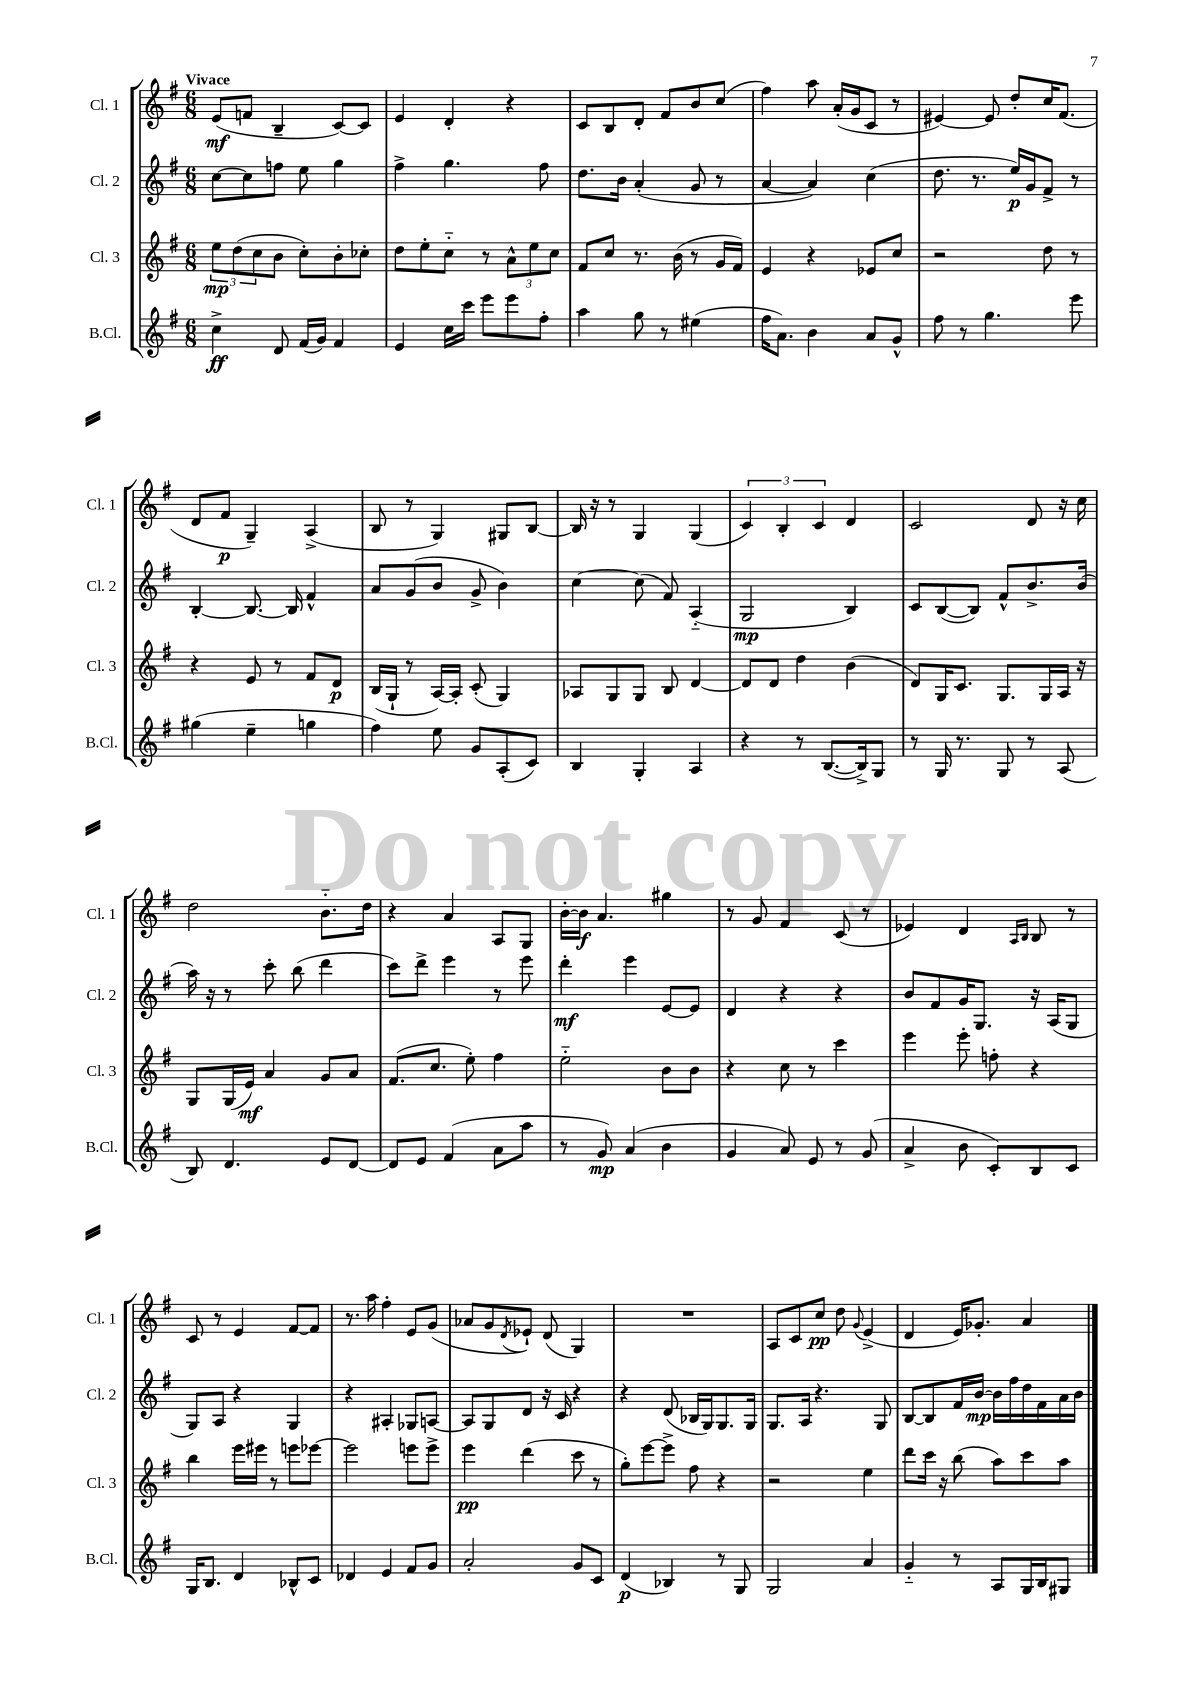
<<
\new StaffGroup <<
\new Staff = "s0" \with { instrumentName = "Cl. 1" shortInstrumentName = "Cl. 1" } {
    \clef treble \key g \major \numericTimeSignature \time 6/8 \tempo "Vivace"
    e'8\mf( f'8 b4-- c'8~) c'8 |
    e'4 d'4-. r4 |
    c'8 b8 d'8-. fis'8 b'8 c''8( |
    fis''4) a''8 a'16-.( g'16 c'8 r8 |
    eis'4~) eis'8 d''8-. c''16 fis'8.( |
    d'8 fis'8\p g4--) a4->( |
    b8 r8 g4) gis8 b8~ |
    b16 r16 r8 g4 g4( |
    \tuplet 3/2 { c'4) b4-. c'4 } d'4 |
    c'2 d'8 r16 c''16 |
    d''2 b'8.-_ d''16 |
    r4 a'4 a8 g8 |
    b'16~-. b'16\f a'4. gis''4 |
    r8 g'8 fis'4 c'8( r8 |
    ees'4) d'4 \grace { a16 b16 } b8 r8 |
    c'8 r8 e'4 fis'8~ fis'8 |
    r8. a''16 fis''4-. e'8 g'8( |
    aes'8 g'8 \acciaccatura { d'8 } ees'8-!) d'8( g4) |
    R2. |
    a8 c'8 c''8\pp d''8 \appoggiatura { g'8 } e'4->( |
    d'4 e'16) ges'8.-. a'4 \bar "|." |
}
\new Staff = "s1" \with { instrumentName = "Cl. 2" shortInstrumentName = "Cl. 2" } {
    \clef treble \key g \major \numericTimeSignature \time 6/8
    c''8~ c''8 f''8 e''8 g''4 |
    fis''4-> g''4. fis''8 |
    d''8. b'16 a'4-.( g'8 r8 |
    a'4~ a'4) c''4( |
    d''8. r8. e''16\p) g'16 fis'8-> r8 |
    b4~-. b8.~ b16 fis'4-^ |
    a'8 g'8( b'8 g'8-> b'4) |
    c''4~ c''8( fis'8) a4-_( |
    g2\mp b4) |
    c'8 b8~( b8) fis'8-^ b'8.-> b'16( |
    a''16) r16 r8 c'''8-. b''8( d'''4 |
    c'''8) d'''8-> e'''4 r8 e'''8 |
    d'''4-.\mf e'''4 e'8~ e'8 |
    d'4 r4 r4 |
    b'8 fis'8 g'16 g8. r16 a16( g8 |
    g8) a8 r4 g4 |
    r4 ais4-. ges8 a8~ |
    a8 g8 d'8 r16 c'16 r4 |
    r4 d'8( bes16 g16) g8. g16 |
    g8. a16 r4. g8 |
    b8~ b8 fis'16 b'16~\mp b'16 fis''16 d''16 fis'16 a'16 b'16 \bar "|." |
}
\new Staff = "s2" \with { instrumentName = "Cl. 3" shortInstrumentName = "Cl. 3" } {
    \clef treble \key g \major \numericTimeSignature \time 6/8
    \tuplet 3/2 { e''8\mp d''8( c''8 } b'8 c''8-.) b'8-. ces''8-. |
    d''8 e''8-. c''8-_ r8 \tuplet 3/2 { a'8-^ e''8 c''8 } |
    fis'8 c''8 r8. b'16( r8 g'16 fis'16) |
    e'4 r4 ees'8 c''8 |
    r2 d''8 r8 |
    r4 e'8 r8 fis'8 d'8\p |
    b16( g16-! r8 a16~) a16-. c'8-.( g4) |
    aes8 g8 g8 b8 d'4~ |
    d'8 d'8 d''4 b'4( |
    d'8) g16 c'8. g8. g16 a16 r16 |
    g8 g16( e'16\mf) a'4 g'8 a'8 |
    fis'8.( c''8. e''8-.) fis''4 |
    e''2-_ b'8 b'8 |
    r4 c''8 r8 c'''4 |
    e'''4 e'''8-. f''8-. r4 |
    b''4 e'''16 eis'''16 r8 e'''8 ees'''8~ |
    ees'''2 e'''8 e'''8-> |
    e'''4\pp d'''4( c'''8 r8 |
    g''8-.) e'''8~ e'''8-> fis''8 r4 |
    r2 e''4 |
    d'''8 c'''16 r16 b''8( a''8) c'''8 a''8 \bar "|." |
}
\new Staff = "s3" \with { instrumentName = "B.Cl." shortInstrumentName = "B.Cl." } {
    \clef treble \key g \major \numericTimeSignature \time 6/8
    c''4->\ff d'8 fis'16( g'16) fis'4 |
    e'4 c''16 c'''16 e'''8 e'''8 fis''8-. |
    a''4 g''8 r8 eis''4( |
    fis''16 a'8.) b'4 a'8 g'8-^ |
    fis''8 r8 g''4. e'''8 |
    gis''4( e''4-- g''4 |
    fis''4) e''8 g'8 a8-.( c'8) |
    b4 g4-. a4 |
    r4 r8 b8.~( b16->) g8 |
    r8 g16 r8. g8 r8 a8( |
    b8) d'4. e'8 d'8~ |
    d'8 e'8 fis'4( a'8 a''8 |
    r8 g'8\mp) a'4( b'4 |
    g'4 a'8) e'8 r8 g'8( |
    a'4-> b'8 c'8-.) b8 c'8 |
    g16 b8. d'4 bes8-^ c'8 |
    des'4 e'4 fis'8 g'8 |
    a'2-. g'8 c'8 |
    d'4\p( bes4) r8 g8 |
    g2 a'4 |
    g'4-_ r8 a8 g16 b16 gis8 \bar "|." |
}
>>
>>
\layout { \context { \Score \remove "Bar_number_engraver" } }
